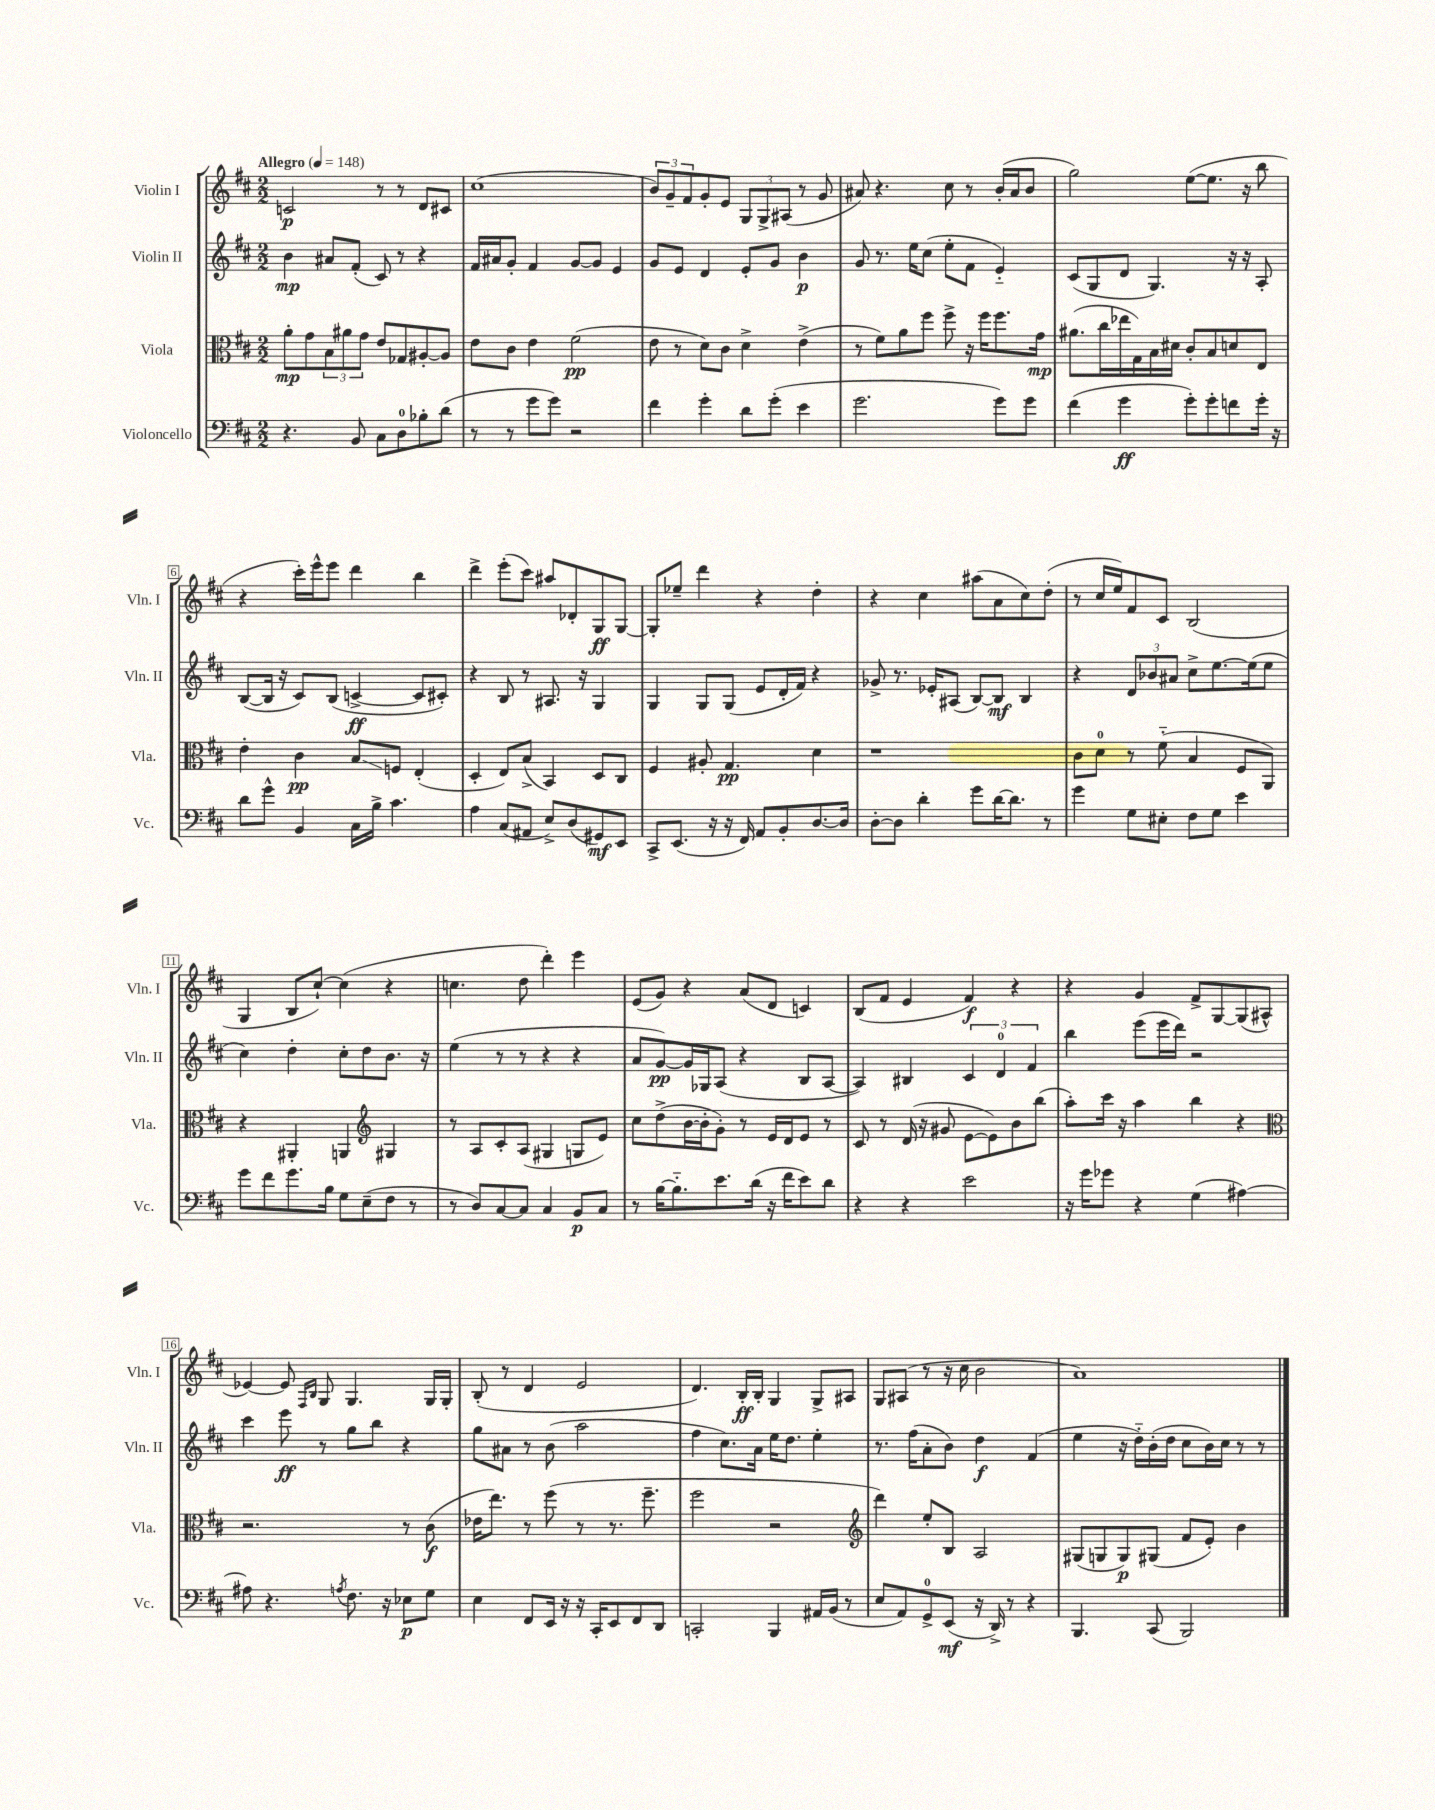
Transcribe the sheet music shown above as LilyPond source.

<<
\new StaffGroup <<
\new Staff = "s0" \with { instrumentName = "Violin I" shortInstrumentName = "Vln. I" } {
    \clef treble \key d \major \numericTimeSignature \time 2/2 \tempo "Allegro" 4 = 148
    c'2\p r8 r8 d'8 cis'8 |
    cis''1( |
    \tuplet 3/2 { b'8) g'8-- fis'8 } g'8-. e'8 \tuplet 3/2 { g8 g8-> ais8( } r8 g'8 |
    ais'8) r4. cis''8 r8 b'16-.( ais'16 b'8 |
    g''2) e''8~( e''8. r16 b''8 |
    r4 cis'''16-.) e'''16-^ e'''8 d'''4 b''4 |
    d'''4-> e'''8-.( cis'''8) ais''8 des'8-. g8\ff g8~ |
    g8-. ees''8-- d'''4 r4 d''4-. |
    r4 cis''4 ais''8( a'8 cis''8) d''8-.( |
    r8 cis''16 e''16) fis'8 cis'8 b2( |
    g4 b8 cis''8~-!) cis''4( r4 |
    c''4. d''8 d'''4-.) e'''4 |
    e'8( g'8) r4 a'8( d'8 c'4) |
    b8( fis'8 e'4 fis'4\f) r4 |
    r4 g'4 fis'8-> g8~ g8( ais8-^ |
    ees'4~) ees'8 \grace { fis16 b16 } g8 g4. g16 g16-. |
    b8-.( r8 d'4 e'2 |
    d'4.) b16-.\ff b16-. g4 g8-> ais8 |
    g8 ais8( r8 r16 cis''16 b'2 |
    a'1) \bar "|." |
}
\new Staff = "s1" \with { instrumentName = "Violin II" shortInstrumentName = "Vln. II" } {
    \clef treble \key d \major \numericTimeSignature \time 2/2
    b'4\mp ais'8 fis'8-.( cis'8) r8 r4 |
    fis'16 ais'16 g'8-. fis'4 g'8~ g'8 e'4 |
    g'8 e'8 d'4 e'8-. g'8 b'4\p |
    g'8 r8. e''16 cis''8( e''8-. fis'8 e'4-_) |
    cis'8( g8 d'8 g4.) r16 r16 a8-. |
    b8~( b16 r16 cis'8) b8( c'4~->\ff c'8 cis'8-.) |
    r4 b8 r8 ais8. r16 g4 |
    g4 g8 g8( e'8 d'16-. fis'16) r4 |
    ges'8-> r8. ees'16-. ais8( b8~) b8\mf b4 |
    r4 \tuplet 3/2 { d'8 bes'8 ais'8 } cis''8-> e''8.~ e''16( e''8 |
    cis''4) d''4-. cis''8-. d''8 b'8. r16 |
    e''4( r8 r8 r4 r4 |
    a'8 g'8~\pp) g'16 ges16 a8( r4 b8 a8~ |
    a4) bis4 \tuplet 3/2 { cis'4 d'4-0 fis'4 } |
    b''4 e'''8( e'''16 d'''16) r2 |
    cis'''4 e'''8\ff r8 g''8 b''8 r4 |
    g''8 ais'8 r8 b'8( a''2 |
    fis''4 cis''8.) a'16 e''16 d''8. e''4-. |
    r8. fis''16( a'8-. b'8) d''4\f fis'4( |
    e''4 r16 d''16-_) b'16-.( d''16 cis''8 b'16) cis''16 r8 r8 \bar "|." |
}
\new Staff = "s2" \with { instrumentName = "Viola" shortInstrumentName = "Vla." } {
    \clef alto \key d \major \numericTimeSignature \time 2/2
    a'8-.\mp g'8 \tuplet 3/2 { b8 ais'8 g'8 } e'8 ges8 ais8~-. ais8 |
    e'8 cis'8 e'4 fis'2\pp( |
    e'8 r8 d'8) cis'8 d'4-> e'4->( |
    r8 fis'8) a'8 fis''8 fis''8-> r16 fis''16 fis''8. g'16\mp |
    ais'8.( cis''16 ees''16 g16) b16 dis'16 cis'8-. b8 d'8 e8 |
    e'4-. cis'4\pp b8\glissando f8 e4-.( |
    d4-. e8) b8->( b,4) d8 cis8 |
    fis4 ais8-. g4.\pp d'4 |
    r1 |
    cis'8 d'8-0 r8 fis'8-_( b4 fis8 a,8) |
    r4 ais,4-. a,4 \clef treble gis4 |
    r8 a8 cis'8-. a8( gis4 g8 e'8) |
    cis''8 d''8->( b'16~ b'16-. g'8-.) r8 e'16 d'16 e'8 r8 |
    cis'8 r8 d'16( r16 gis'8 e'8~ e'8) b'8 b''8( |
    a''8-.) cis'''16 r16 a''4 b''4 r4 |
    \clef alto r2. r8 cis'8\f( |
    ees'16 e''8.) r8 fis''8( r8 r8. fis''8.-- |
    fis''2 r2 |
    \clef treble d'''4) e''8-. b8 a2 |
    gis8( g8 g8\p) gis8( fis'8 e'8-.) b'4 \bar "|." |
}
\new Staff = "s3" \with { instrumentName = "Violoncello" shortInstrumentName = "Vc." } {
    \clef bass \key d \major \numericTimeSignature \time 2/2
    r4. b,8 cis8 d8-0 bes8-. d'8( |
    r8 r8 g'8 g'8) r2 |
    fis'4 g'4-. d'8 g'8-.( e'4 |
    g'2. g'8) g'8 |
    fis'4( g'4\ff g'8-.) g'8-. f'8 g'16-. r16 |
    d'8 g'8-^ b,4 cis16 b16-> cis'4. |
    a4 cis8( ais,8 e8->) d8( gis,8\mf) e,8 |
    cis,8-> e,8.( r16 r16 fis,16) a,8 b,8-. d8.~ d16 |
    d8~-. d8 d'4-. g'8 d'16~ d'8. r8 |
    g'4 g8 eis8-. fis8 g8 e'4 |
    g'8 fis'8 g'8. b16 g8 e8--( fis8 r8 |
    r8 d8) cis8~ cis8 cis4 b,8\p cis8 |
    r8 b16~ b8.-_ e'8. d'16( r16 fis'16 e'8) d'8 |
    r4 r4 e'2 |
    r16 g'16 ges'8 r4 g4( ais4~) |
    ais8 r4. \acciaccatura { a8 } fis8. r16 ees8\p g8 |
    e4 fis,8 e,16 r16 r16 cis,16-. e,8 fis,8 d,8 |
    c,2-. b,,4 ais,16 b,16( r8 |
    e8 a,8) g,8-0-> e,8\mf( r16 d,16->) r8 r4 |
    b,,4. cis,8( b,,2) \bar "|." |
}
>>
>>
\layout { \context { \Score \override BarNumber.stencil = #(make-stencil-boxer 0.1 0.3 ly:text-interface::print) } }
